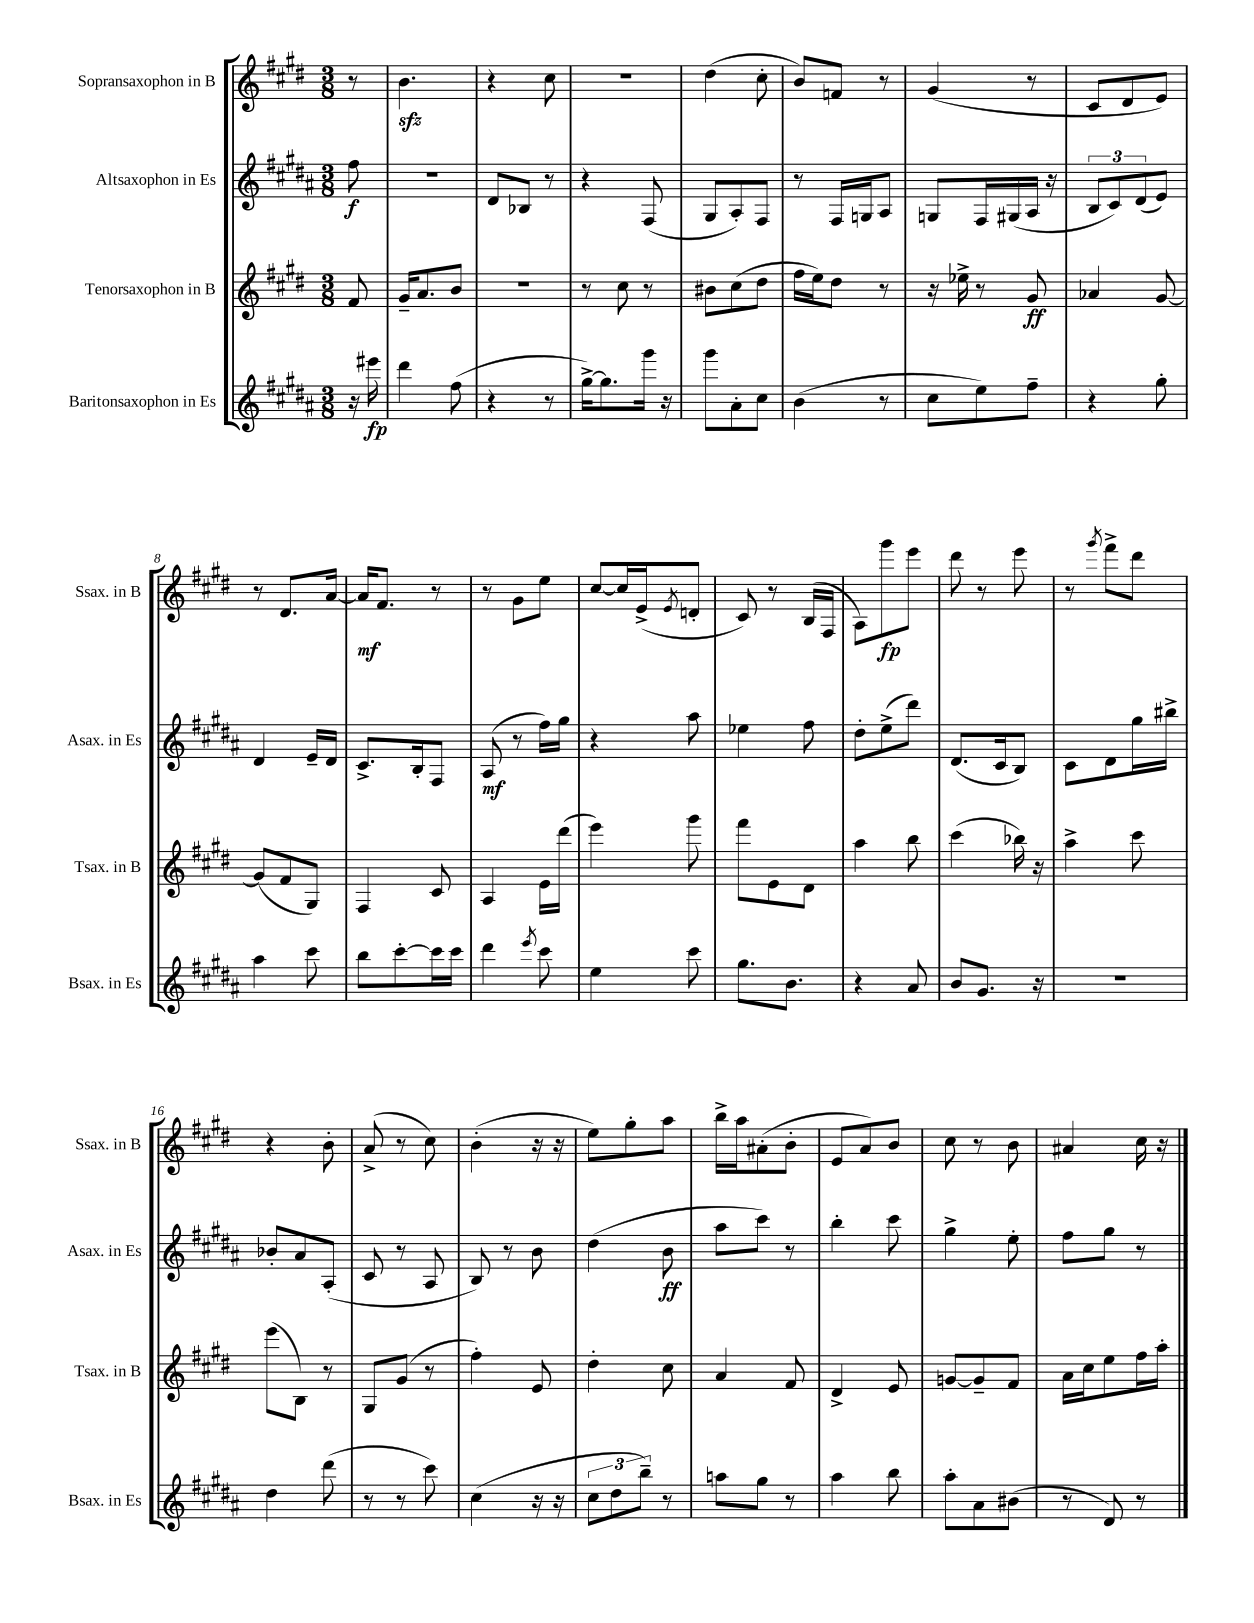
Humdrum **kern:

**kern	**dynam	**kern	**dynam	**kern	**dynam	**kern	**dynam
*part4	*part4	*part3	*part3	*part2	*part2	*part1	*part1
*staff4	*staff4	*staff3	*staff3	*staff2	*staff2	*staff1	*staff1
*I"Baritonsaxophon in Es	*	*I"Tenorsaxophon in B	*	*I"Altsaxophon in Es	*	*I"Sopransaxophon in B	*
*I'Bsax. in Es	*	*I'Tsax. in B	*	*I'Asax. in Es	*	*I'Ssax. in B	*
*clefG2	*	*clefG2	*	*clefG2	*	*clefG2	*
*k[f#c#g#d#a#]	*	*k[f#c#g#d#]	*	*k[f#c#g#d#a#]	*	*k[f#c#g#d#]	*
*M3/8	*	*M3/8	*	*M3/8	*	*M3/8	*
=	=	=	=	=	=	=	=
16r	.	8f#/	.	8ff#\	f	8r	.
16eee#X\	fp	.	.	.	.	.	.
=1	=1	=1	=1	=1	=1	=1	=1
4ddd#\	.	16g#~/KL	.	4.r	.	4.bzz\	.
.	.	8.a/	.	.	.	.	.
(8ff#\	.	8b/J	.	.	.	.	.
=2	=2	=2	=2	=2	=2	=2	=2
4r	.	4.r	.	8d#/L	.	4r	.
.	.	.	.	8B-X/J	.	.	.
8r	.	.	.	8r	.	8cc#\	.
=3	=3	=3	=3	=3	=3	=3	=3
[16gg#^\KL)	.	8r	.	4r	.	4.r	.
8.gg#\]	.	.	.	.	.	.	.
.	.	8cc#\	.	.	.	.	.
16ggg#\Jk	.	8r	.	(8F#/	.	.	.
16r	.	.	.	.	.	.	.
=4	=4	=4	=4	=4	=4	=4	=4
8ggg#\L	.	8b#X\L	.	8G#/L	.	(4dd#\	.
8a#'\	.	(8cc#\	.	8A#'/)	.	.	.
8cc#\J	.	8dd#\J	.	8F#/J	.	8cc#'\	.
=5	=5	=5	=5	=5	=5	=5	=5
(4b\	.	16ff#\LL	.	8r	.	8b/L)	.
.	.	16ee\J)	.	.	.	.	.
.	.	8dd#\J	.	16F#/LL	.	8fn/J	.
.	.	.	.	16Gn/J	.	.	.
8r	.	8r	.	8A#/J	.	8r	.
=6	=6	=6	=6	=6	=6	=6	=6
8cc#\L	.	16r	.	8Gn/L	.	(4g#/	.
.	.	16ee-X^\	.	.	.	.	.
8ee\)	.	8r	.	16F#/L	.	.	.
.	.	.	.	(16G#X/	.	.	.
8ff#~\J	.	8g#/	ff	16A#/JJ	.	8r	.
.	.	.	.	16r	.	.	.
=7	=7	=7	=7	=7	=7	=7	=7
4r	.	4a-X/	.	12B/L	.	8c#/L	.
.	.	.	.	12c#/)	.	.	.
.	.	.	.	.	.	8d#/	.
.	.	.	.	(12d#/	.	.	.
8gg#'\	.	[8g#/	.	8e/J)	.	8e/J)	.
!!LO:LB:g=z
=8	=8	=8	=8	=8	=8	=8	=8
4aa#\	.	(8g#/L]	.	4d#/	.	8r	.
.	.	8f#/	.	.	.	8.d#/L	.
8ccc#\	.	8G#/J)	.	16e~/LL	.	.	.
.	.	.	.	16d#/JJ	.	[16a/Jk	.
=9	=9	=9	=9	=9	=9	=9	=9
8bb\L	.	4F#/	.	8.c#^/L	.	16a/KL]	mf
.	.	.	.	.	.	8.f#/J	.
[8ccc#'\	.	.	.	.	.	.	.
.	.	.	.	16B'/k	.	.	.
16ccc#\L]	.	8c#/	.	8F#/J	.	8r	.
16ccc#\JJ	.	.	.	.	.	.	.
=10	=10	=10	=10	=10	=10	=10	=10
4ddd#\	.	4A/	.	(8A#/	mf	8r	.
.	.	.	.	8r	.	8g#\L	.
8qeee/	.	.	.	.	.	.	.
8ccc#\	.	16e\LL	.	16ff#\LL)	.	8ee\J	.
.	.	(16ddd#\JJ	.	16gg#\JJ	.	.	.
=11	=11	=11	=11	=11	=11	=11	=11
4ee\	.	4eee\)	.	4r	.	[8cc#/L	.
.	.	.	.	.	.	16cc#/L]	.
.	.	.	.	.	.	(16e^/J	.
.	.	.	.	.	.	8qe/	.
8ccc#\	.	8ggg#\	.	8aa#\	.	8dn'/J	.
=12	=12	=12	=12	=12	=12	=12	=12
8.gg#\L	.	8fff#\L	.	4ee-X\	.	8c#/)	.
.	.	8e\	.	.	.	8r	.
8.b\J	.	.	.	.	.	.	.
.	.	8d#\J	.	8ff#\	.	(16B/LL	.
.	.	.	.	.	.	16F#/JJ	.
=13	=13	=13	=13	=13	=13	=13	=13
4r	.	4aa\	.	8dd#'\L	.	8A\L)	.
.	.	.	.	(8ee^\	.	8ggg#\	fp
8a#/	.	8bb\	.	8ddd#\J)	.	8eee\J	.
=14	=14	=14	=14	=14	=14	=14	=14
8b/L	.	(4ccc#\	.	(8.d#/L	.	8ddd#\	.
8.g#/J	.	.	.	.	.	8r	.
.	.	.	.	16c#/k	.	.	.
.	.	16bb-X\)	.	8B/J)	.	8eee\	.
16r	.	16r	.	.	.	.	.
=15	=15	=15	=15	=15	=15	=15	=15
4.r	.	4aa^\	.	8c#\L	.	8r	.
.	.	.	.	.	.	8qggg#/	.
.	.	.	.	8d#\	.	8fff#^\L	.
.	.	8ccc#\	.	16gg#\L	.	8ddd#\J	.
.	.	.	.	16bb#X^\JJ	.	.	.
!!LO:LB:g=z
=16	=16	=16	=16	=16	=16	=16	=16
4dd#\	.	(8eee\L	.	8b-X'/L	.	4r	.
.	.	8B\J)	.	8a#/	.	.	.
(8ddd#\	.	8r	.	(8A#'/J	.	8b'\	.
=17	=17	=17	=17	=17	=17	=17	=17
8r	.	8G#/L	.	8c#/	.	(8a^/	.
8r	.	(8g#/J	.	8r	.	8r	.
8ccc#\)	.	8r	.	8A#/	.	8cc#\)	.
=18	=18	=18	=18	=18	=18	=18	=18
(4cc#\	.	4ff#'\)	.	8B/)	.	(4b'\	.
.	.	.	.	8r	.	.	.
16r	.	8e/	.	8b\	.	16r	.
16r	.	.	.	.	.	16r	.
=19	=19	=19	=19	=19	=19	=19	=19
12cc#\L	.	4dd#'\	.	(4dd#\	.	8ee\L)	.
12dd#\	.	.	.	.	.	.	.
.	.	.	.	.	.	8gg#'\	.
12bb~\J)	.	.	.	.	.	.	.
8r	.	8cc#\	.	8b\	ff	8aa\J	.
=20	=20	=20	=20	=20	=20	=20	=20
8aan\L	.	4a/	.	8aa#\L	.	16bb^\LL	.
.	.	.	.	.	.	16aa\J	.
8gg#\J	.	.	.	8ccc#\J)	.	(8a#X'\	.
8r	.	8f#/	.	8r	.	8b'\J	.
=21	=21	=21	=21	=21	=21	=21	=21
4aa#\	.	4d#^/	.	4bb'\	.	8e/L	.
.	.	.	.	.	.	8a/)	.
8bb\	.	8e/	.	8ccc#\	.	8b/J	.
=22	=22	=22	=22	=22	=22	=22	=22
8aa#'\L	.	[8gn/L	.	4gg#^\	.	8cc#\	.
8a#\	.	8g~/]	.	.	.	8r	.
(8b#X\J	.	8f#/J	.	8ee'\	.	8b\	.
=23	=23	=23	=23	=23	=23	=23	=23
8r	.	16a\LL	.	8ff#\L	.	4a#X/	.
.	.	16cc#\J	.	.	.	.	.
8d#/)	.	8ee\	.	8gg#\J	.	.	.
8r	.	16ff#\L	.	8r	.	16cc#\	.
.	.	16aa'\JJ	.	.	.	16r	.
==	==	==	==	==	==	==	==
*-	*-	*-	*-	*-	*-	*-	*-
